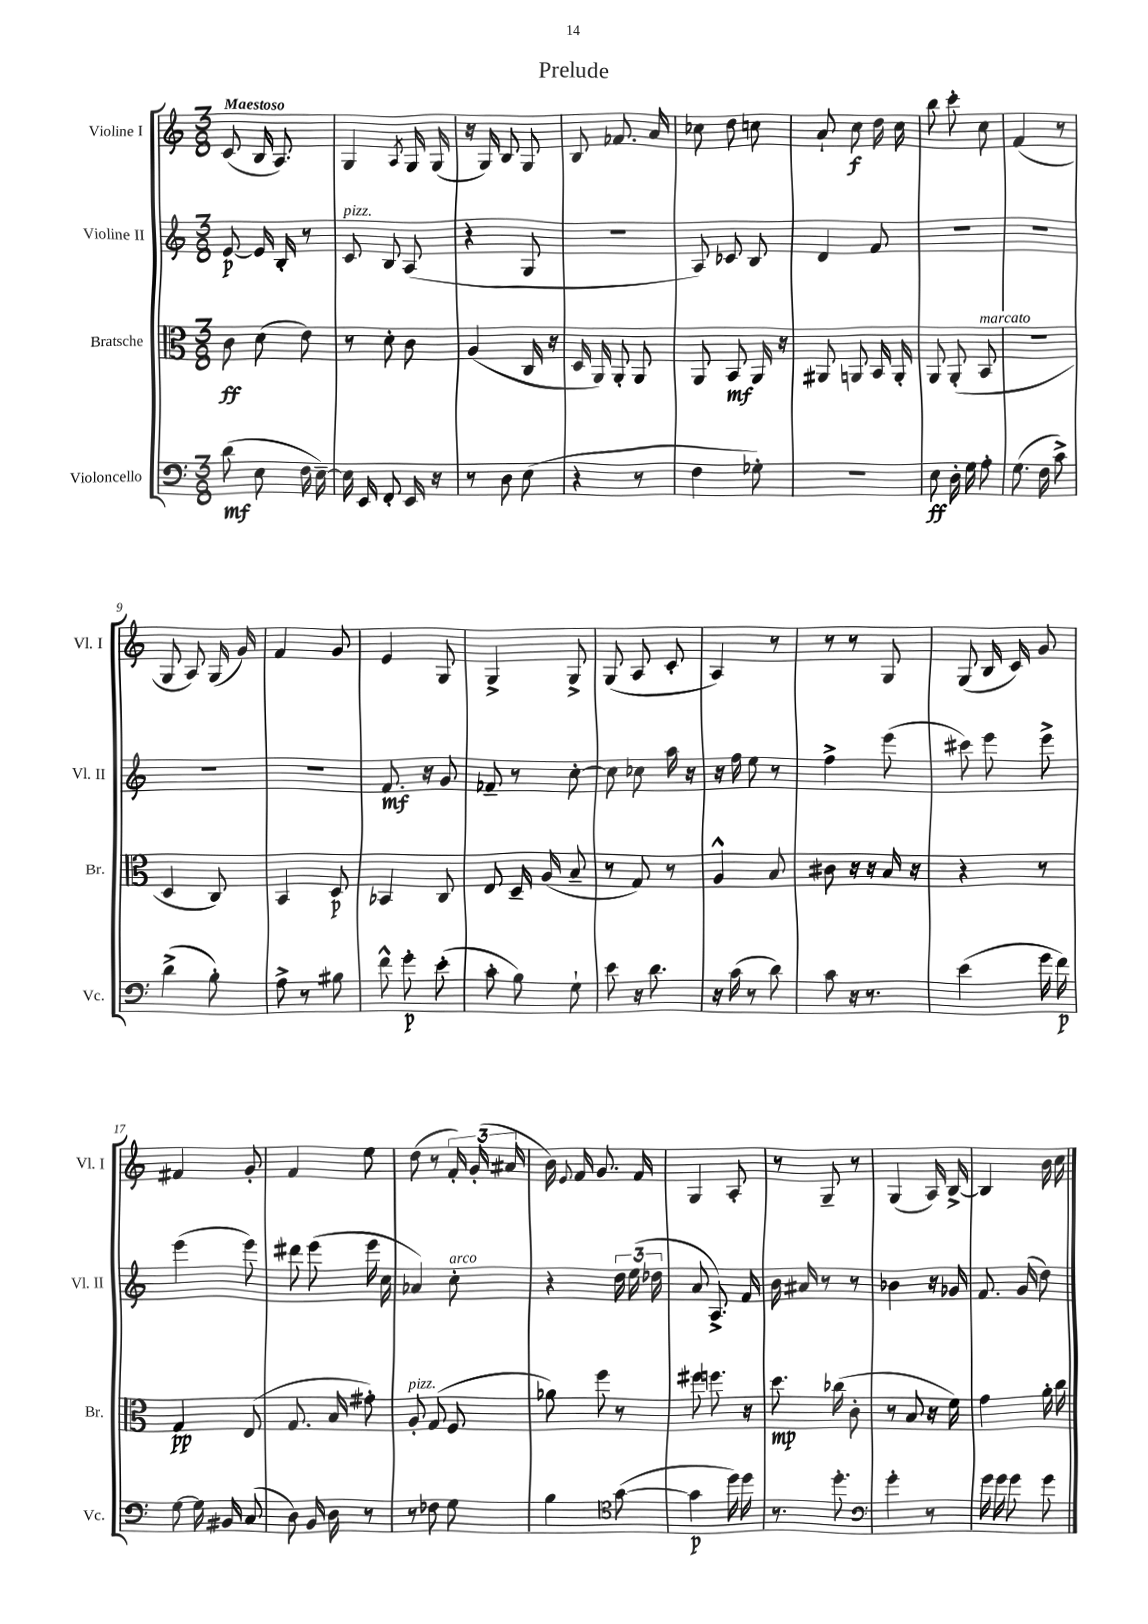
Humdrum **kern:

**kern	**dynam	**kern	**dynam	**kern	**dynam	**kern	**dynam
*part4	*part4	*part3	*part3	*part2	*part2	*part1	*part1
*staff4	*staff4	*staff3	*staff3	*staff2	*staff2	*staff1	*staff1
*I"Violoncello	*	*I"Bratsche	*	*I"Violine II	*	*I"Violine I	*
*I'Vc.	*	*I'Br.	*	*I'Vl. II	*	*I'Vl. I	*
*clefF4	*	*clefC3	*	*clefG2	*	*clefG2	*
*k[]	*	*k[]	*	*k[]	*	*k[]	*
*M3/8	*	*M3/8	*	*M3/8	*	*M3/8	*
=1	=1	=1	=1	=1	=1	=1	=1
!	!	!	!	!	!	!LO:TX:a:B:t=Maestoso	!
(8d\	mf	8c\	ff	[8e/	p	(8c/	.
8E\	.	(8d\	.	16e/]	.	16B/	.
.	.	.	.	16B'/	.	8.A/)	.
16F\	.	8e\)	.	8r	.	.	.
[16E~\)	.	.	.	.	.	.	.
=2	=2	=2	=2	=2	=2	=2	=2
!	!	!	!	!LO:TX:a:i:t=pizz.	!	!	!
16E\]	.	8r	.	8c/	.	4G/	.
16EE/	.	.	.	.	.	.	.
8FF'/	.	8d'\	.	8B/	.	.	.
.	.	.	.	.	.	8qA/	.
16EE/	.	8c\	.	(8A/	.	16G/	.
16r	.	.	.	.	.	(16G/	.
=3	=3	=3	=3	=3	=3	=3	=3
8r	.	(4A/	.	4r	.	16r	.
.	.	.	.	.	.	16G/)	.
8D\	.	.	.	.	.	8B/	.
(8E\	.	16C/	.	8G/	.	8G/	.
.	.	16r	.	.	.	.	.
=4	=4	=4	=4	=4	=4	=4	=4
4r	.	16D/	.	4.r	.	8B/	.
.	.	16AA/)	.	.	.	.	.
.	.	8AA'/	.	.	.	8.f-X/	.
8r	.	8AA/	.	.	.	.	.
.	.	.	.	.	.	16a/	.
=5	=5	=5	=5	=5	=5	=5	=5
4F\	.	8AA/	.	8A/)	.	8cc-X\	.
.	.	8BB/	mf	8c-X/	.	8dd\	.
8G-X'\)	.	16AA/	.	8B/	.	8ccn\	.
.	.	16r	.	.	.	.	.
=6	=6	=6	=6	=6	=6	=6	=6
4.r	.	8AA#X/	.	4d/	.	8a`/	.
.	.	8AAn/	.	.	.	8cc\	f
.	.	16BB/	.	8f/	.	16dd\	.
.	.	16AA'/	.	.	.	16cc\	.
=7	=7	=7	=7	=7	=7	=7	=7
8E\	ff	8AA/	.	4.r	.	8bb\	.
16D'\	.	(8AA'/	.	.	.	8ccc'\	.
16G\	.	.	.	.	.	.	.
!	!	!LO:TX:a:i:t=marcato	!	!	!	!	!
8A'\	.	8BB/	.	.	.	8cc\	.
=8	=8	=8	=8	=8	=8	=8	=8
(8.G\	.	4.r	.	4.r	.	(4f/	.
16F\	.	.	.	.	.	.	.
8c^\)	.	.	.	.	.	8r	.
!!LO:LB:g=z
=9	=9	=9	=9	=9	=9	=9	=9
(4d^\	.	4D/	.	4.r	.	8G/	.
.	.	.	.	.	.	8A/)	.
8B'\)	.	8C/)	.	.	.	(16G/	.
.	.	.	.	.	.	16g/)	.
=10	=10	=10	=10	=10	=10	=10	=10
8A^\	.	4BB/	.	4.r	.	4f/	.
8r	.	.	.	.	.	.	.
8B#X\	.	8D/	p	.	.	8g/	.
=11	=11	=11	=11	=11	=11	=11	=11
8f^^\	.	4BB-X/	.	8.f/	mf	4e/	.
8g'\	p	.	.	.	.	.	.
.	.	.	.	16r	.	.	.
(8e'\	.	8C/	.	8g/	.	8G/	.
=12	=12	=12	=12	=12	=12	=12	=12
8c'\	.	8E/	.	8f-X~/	.	4G^/	.
8B\)	.	16D~/	.	8r	.	.	.
.	.	(16A/	.	.	.	.	.
8G`\	.	8B~/	.	[8cc'\	.	8G^/	.
=13	=13	=13	=13	=13	=13	=13	=13
8e\	.	8r	.	8cc\]	.	(8G/	.
16r	.	8G/)	.	8cc-X\	.	8A/	.
8.d\	.	.	.	.	.	.	.
.	.	8r	.	16aa\	.	8c'/	.
.	.	.	.	16r	.	.	.
=14	=14	=14	=14	=14	=14	=14	=14
16r	.	4A^^/	.	16r	.	4A/)	.
(16c\	.	.	.	16ff\	.	.	.
8r	.	.	.	8ee\	.	.	.
8d\)	.	8B/	.	8r	.	8r	.
=15	=15	=15	=15	=15	=15	=15	=15
8c\	.	8c#X\	.	4ff^\	.	8r	.
16r	.	16r	.	.	.	8r	.
8.r	.	16r	.	.	.	.	.
.	.	16B/	.	(8eee\	.	8G/	.
.	.	16r	.	.	.	.	.
=16	=16	=16	=16	=16	=16	=16	=16
(4e\	.	4r	.	8ccc#X\)	.	(8G/	.
.	.	.	.	8eee\	.	16B/	.
.	.	.	.	.	.	16c/)	.
16g\	.	8r	.	8eee^\	.	8g/	.
16f\)	p	.	.	.	.	.	.
!!LO:LB:g=z
=17	=17	=17	=17	=17	=17	=17	=17
[8G\	.	4G/	pp	(4eee\	.	4f#X/	.
16G\]	.	.	.	.	.	.	.
16BB#X/	.	.	.	.	.	.	.
(8C/	.	(8E/	.	8eee\)	.	8g'/	.
=18	=18	=18	=18	=18	=18	=18	=18
8D\)	.	8.G/	.	8ddd#X\	.	4f/	.
16BB/	.	.	.	(8eee\	.	.	.
16D\	.	16B/	.	.	.	.	.
8r	.	8g#X'\)	.	16eee\	.	8ee\	.
.	.	.	.	16cc\	.	.	.
=19	=19	=19	=19	=19	=19	=19	=19
!	!	!LO:TX:a:i:t=pizz.	!	!	!	!	!
8r	.	8A'/	.	4a-X/)	.	(8dd\	.
8F-X\	.	(8G/	.	.	.	8r	.
!	!	!	!	!LO:TX:a:i:t=arco	!	!	!
8G\	.	8F/	.	8cc'\	.	24f'/)	.
.	.	.	.	.	.	(24g'/	.
.	.	.	.	.	.	24a#X/	.
=20	=20	=20	=20	=20	=20	=20	=20
4B\	.	8a-X\)	.	4r	.	16b\)	.
.	.	.	.	.	.	8qqe/	.
.	.	.	.	.	.	16f/	.
.	.	8ff\	.	.	.	8.g/	.
*clefC4	*	*	*	*	*	*	*
([8g\	.	8r	.	24dd\	.	.	.
.	.	.	.	(24ee\	.	.	.
.	.	.	.	.	.	16f/	.
.	.	.	.	24dd-X\	.	.	.
=21	=21	=21	=21	=21	=21	=21	=21
4g\]	p	8ff#X\	.	8a/	.	4G/	.
.	.	8.ffn\	.	8.A^/)	.	.	.
16dd\)	.	.	.	.	.	8A'/	.
16dd\	.	16r	.	16f/	.	.	.
=22	=22	=22	=22	=22	=22	=22	=22
8.r	.	8.dd\	mp	16b\	.	8r	.
.	.	.	.	16a#X/	.	.	.
.	.	.	.	8r	.	8G~/	.
8.dd'\	.	(16cc-X\	.	.	.	.	.
.	.	8c'\	.	8r	.	8r	.
=23	=23	=23	=23	=23	=23	=23	=23
*clefF4	*	*	*	*	*	*	*
4g'\	.	8r	.	4b-X\	.	(4G/	.
.	.	8B/	.	.	.	.	.
8r	.	16r	.	16r	.	16A/)	.
.	.	16f\)	.	16g-X/	.	[16B^/	.
=24	=24	=24	=24	=24	=24	=24	=24
16g\	.	4g\	.	8.f/	.	4B/]	.
16g\	.	.	.	.	.	.	.
8g\	.	.	.	.	.	.	.
.	.	.	.	(16g/	.	.	.
8g\	.	16a'\	.	8dd\)	.	16b\	.
.	.	16cc\	.	.	.	16cc\	.
==	==	==	==	==	==	==	==
*-	*-	*-	*-	*-	*-	*-	*-
